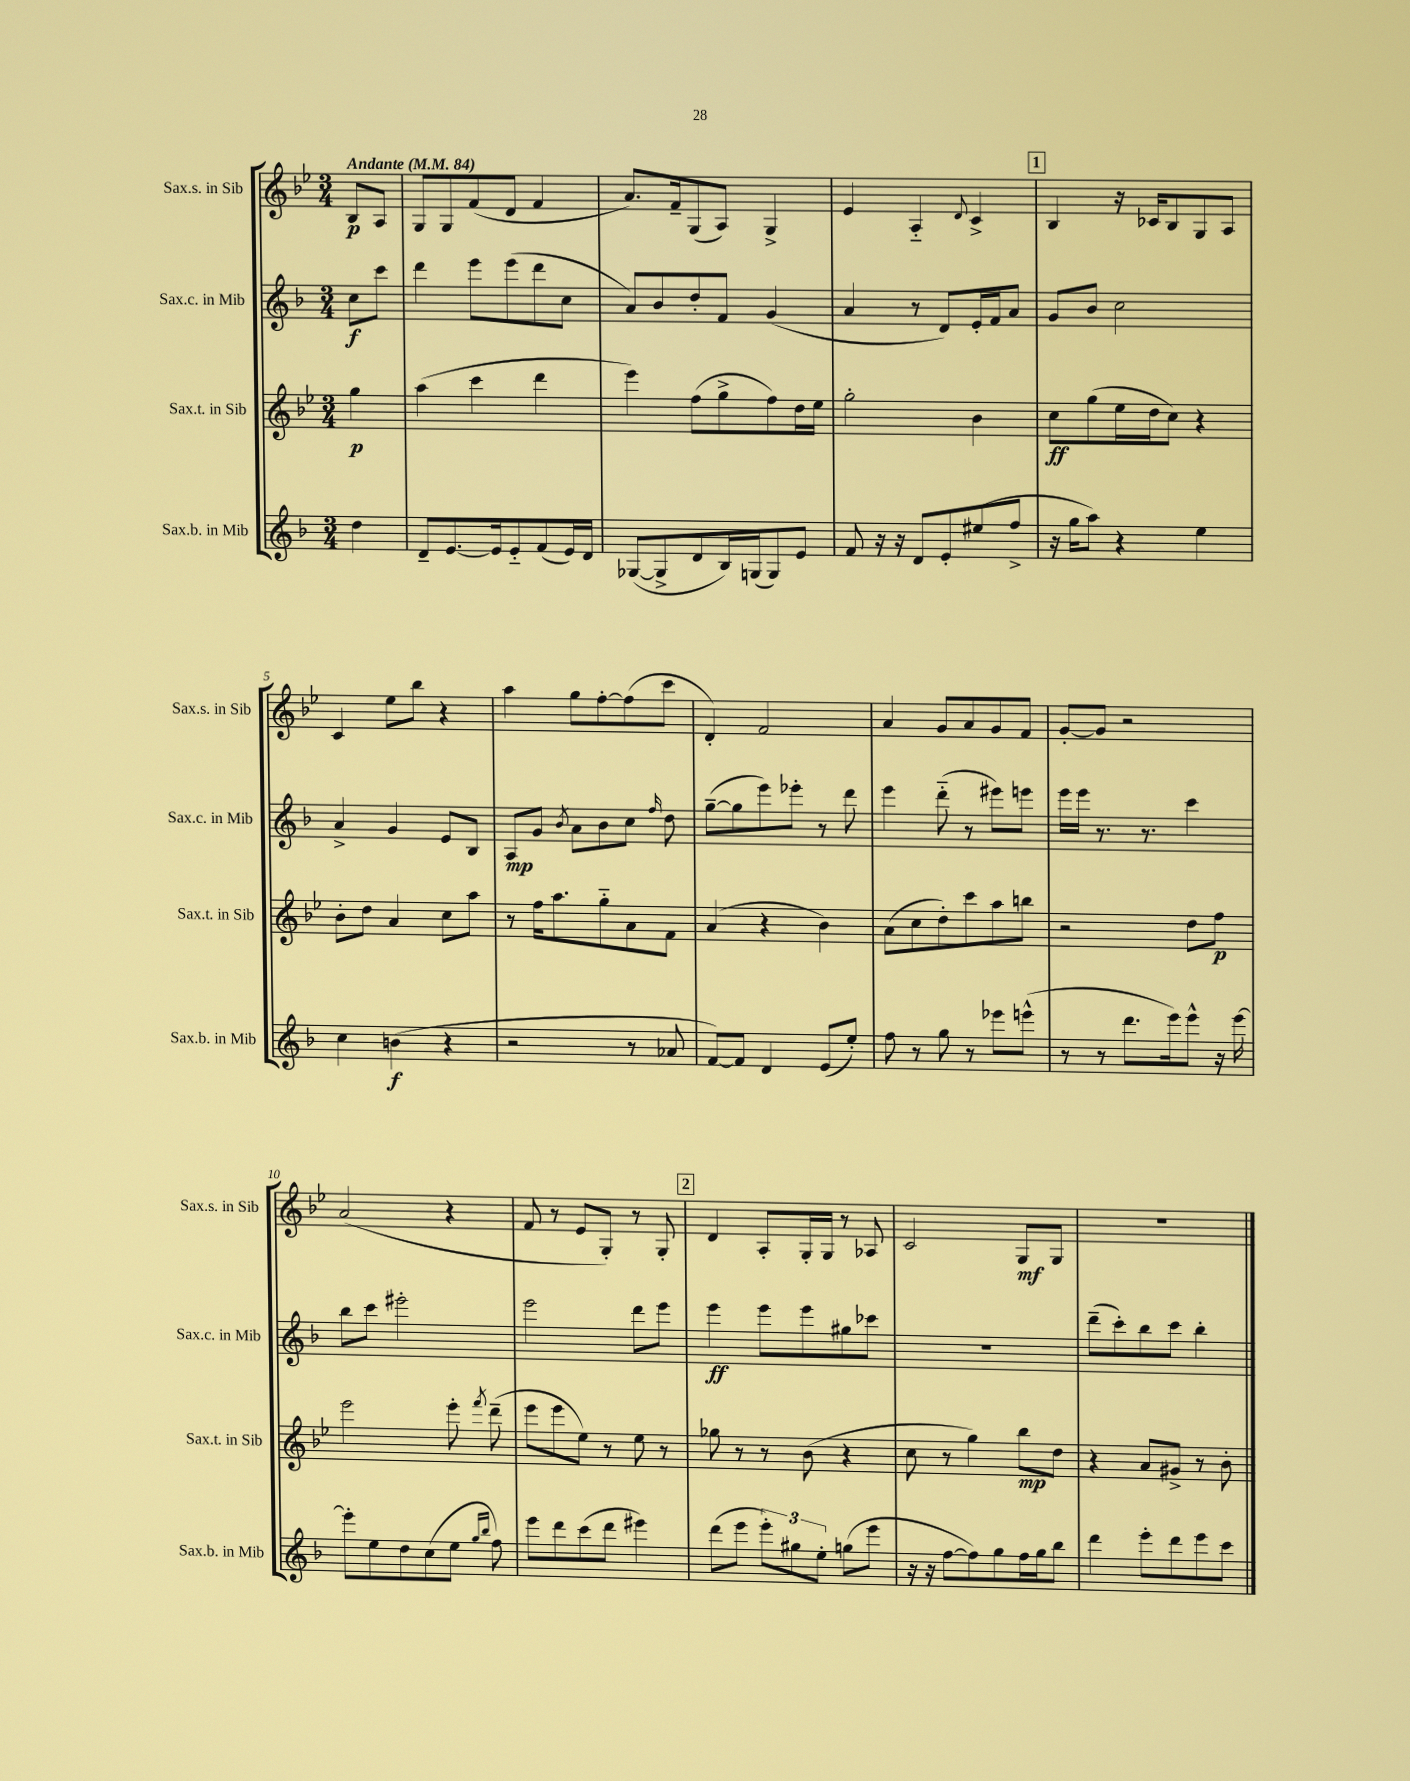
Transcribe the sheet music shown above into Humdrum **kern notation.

**kern	**kern	**kern	**kern
*staff4	*staff3	*staff2	*staff1
*clefG2	*clefG2	*clefG2	*clefG2
*k[b-]	*k[b-e-]	*k[b-]	*k[b-e-]
*M3/4	*M3/4	*M3/4	*M3/4
*MM84	*MM84	*MM84	*MM84
4dd\	4gg\	8cc\L	8B-/L
.	.	8ccc\J	8A/J
=	=	=	=
8d~/L	(4aa\	4ddd\	8G/L
[8.e/	.	.	8G/
.	4ccc\	8eee\L	(8f/
16e/]k	.	.	.
8e'~/	.	(8eee\	8d/J
(8f/	4ddd\	8ddd\	4f/
16e/L)	.	8cc\J	.
16d/JJ	.	.	.
=	=	=	=
([8G-/L	4eee-\)	8a/L)	8.a/L)
8G-^/]	.	8b-/	.
.	.	.	16f~/k
8d/	(8ff\L	8dd'/	(8G/
16B-/L)	8gg^\	8f/J	8A/J)
(16G/J	.	.	.
8G/)	8ff\)	(4g/	4G^/
8e/J	16dd\L	.	.
.	16ee-\JJ	.	.
=	=	=	=
8f/	2gg'\	4a/	4e-/
16r	.	.	.
16r	.	.	.
8d/L	.	8r	4A'~/
8e'/	.	8d/L)	.
.	.	.	8qqd/
(8ee#/	4b-\	16e'/L	4c^/
.	.	16f/J	.
8ff^/J	.	8a/J	.
=	=	=	=
16r	8cc\L	8g/L	4B-/
16gg\LK	.	.	.
8aa\J)	(8gg\	8b-/J	.
4r	16ee-\L	2cc\	16r
.	16dd\J	.	16c-/LK
.	8cc\J)	.	8B-/
4ee\	4r	.	8G/
.	.	.	8A/J
=	=	=	=
4cc\	8b-'\L	4a^/	4c/
.	8dd\J	.	.
(4b\	4a/	4g/	8ee-\L
.	.	.	8bb-\J
4r	8cc\L	8e/L	4r
.	8aa\J	8B-/J	.
=	=	=	=
2r	8r	8A/L	4aa\
.	16ff\LK	8g/J	.
.	8.aa\	.	.
.	.	8qb-/	.
.	.	8a\L	8gg\L
.	8gg'~\	8b-\	[8ff'\
8r	8a\	8cc\J	(8ff\]
.	.	16qqff/	.
8a-/	8f\J	8dd\	8ccc\J
=	=	=	=
[8f/L)	(4a/	([8gg~\L	4d'/)
8f/]J	.	8gg\]	.
4d/	4r	8eee\)	2f/
.	.	8eee-'\J	.
(8e/L	4b-\)	8r	.
8ee'/J)	.	8ddd\	.
=	=	=	=
8ff\	(8a\L	4eee\	4a/
8r	8cc\	.	.
8gg\	8dd'\)	(8ddd'~\	8g/L
8r	8ccc\	8r	8a/
8eee-\L	8aa\	8eee#\L)	8g/
(8eee^^\J	8bb\J	8eee\J	8f/J
=	=	=	=
8r	2r	16eee\LL	[8g'/L
.	.	16eee\JJ	.
8r	.	8.r	8g/]J
8.ddd\L	.	.	2r
.	.	8.r	.
16eee\k)	.	.	.
8eee^^\J	8dd\L	4ccc\	.
16r	8ff\J	.	.
[16eee\	.	.	.
=	=	=	=
8eee'\]L	2eee-\	8bb-\L	(2a/
8ee\	.	8ccc\J	.
8dd\	.	2eee#'\	.
(8cc\	.	.	.
8ee\J	8eee-'\	.	4r
16qqgg/LL	.	.	.
16qqbb-/JJ	8qfff/	.	.
8ff\)	(8ddd~\	.	.
=	=	=	=
8eee\L	8eee-\L	2eee\	8f/
8ddd\	8eee-\	.	8r
(8ccc\	8ee-\J)	.	8e-/L
8ddd\J	8r	.	8G'/J)
4eee#\)	8ee-\	8ddd\L	8r
.	8r	8eee\J	8G'/
=	=	=	=
(8ddd\L	8gg-\	4eee\	4d/
8eee\J	8r	.	.
12eee'\L)	8r	8eee\L	8A'/L
12gg#\	.	.	.
.	(8b-\	8eee\	16G'/L
12ee'\J	.	.	.
.	.	.	16G/JJ
(8gg\L	4r	8gg#\	8r
8eee\J	.	8ccc-\J	8A-/
=	=	=	=
16r	8cc\	2.r	2c/
16r	.	.	.
[8ff\L	8r	.	.
8ff\])	4gg\)	.	.
8gg\	.	.	.
16ff\L	8bb-\L	.	8G/L
16gg\J	.	.	.
8bb-\J	8dd\J	.	8G/J
=	=	=	=
4ddd\	4r	(8ddd~\L	2.r
.	.	8ccc'\)	.
8eee'\L	8a/L	8bb-\	.
8ddd\	8g#^/J	8ccc\J	.
8eee\	8r	4bb-'\	.
8ccc\J	8b-'\	.	.
==	==	==	==
*-	*-	*-	*-
